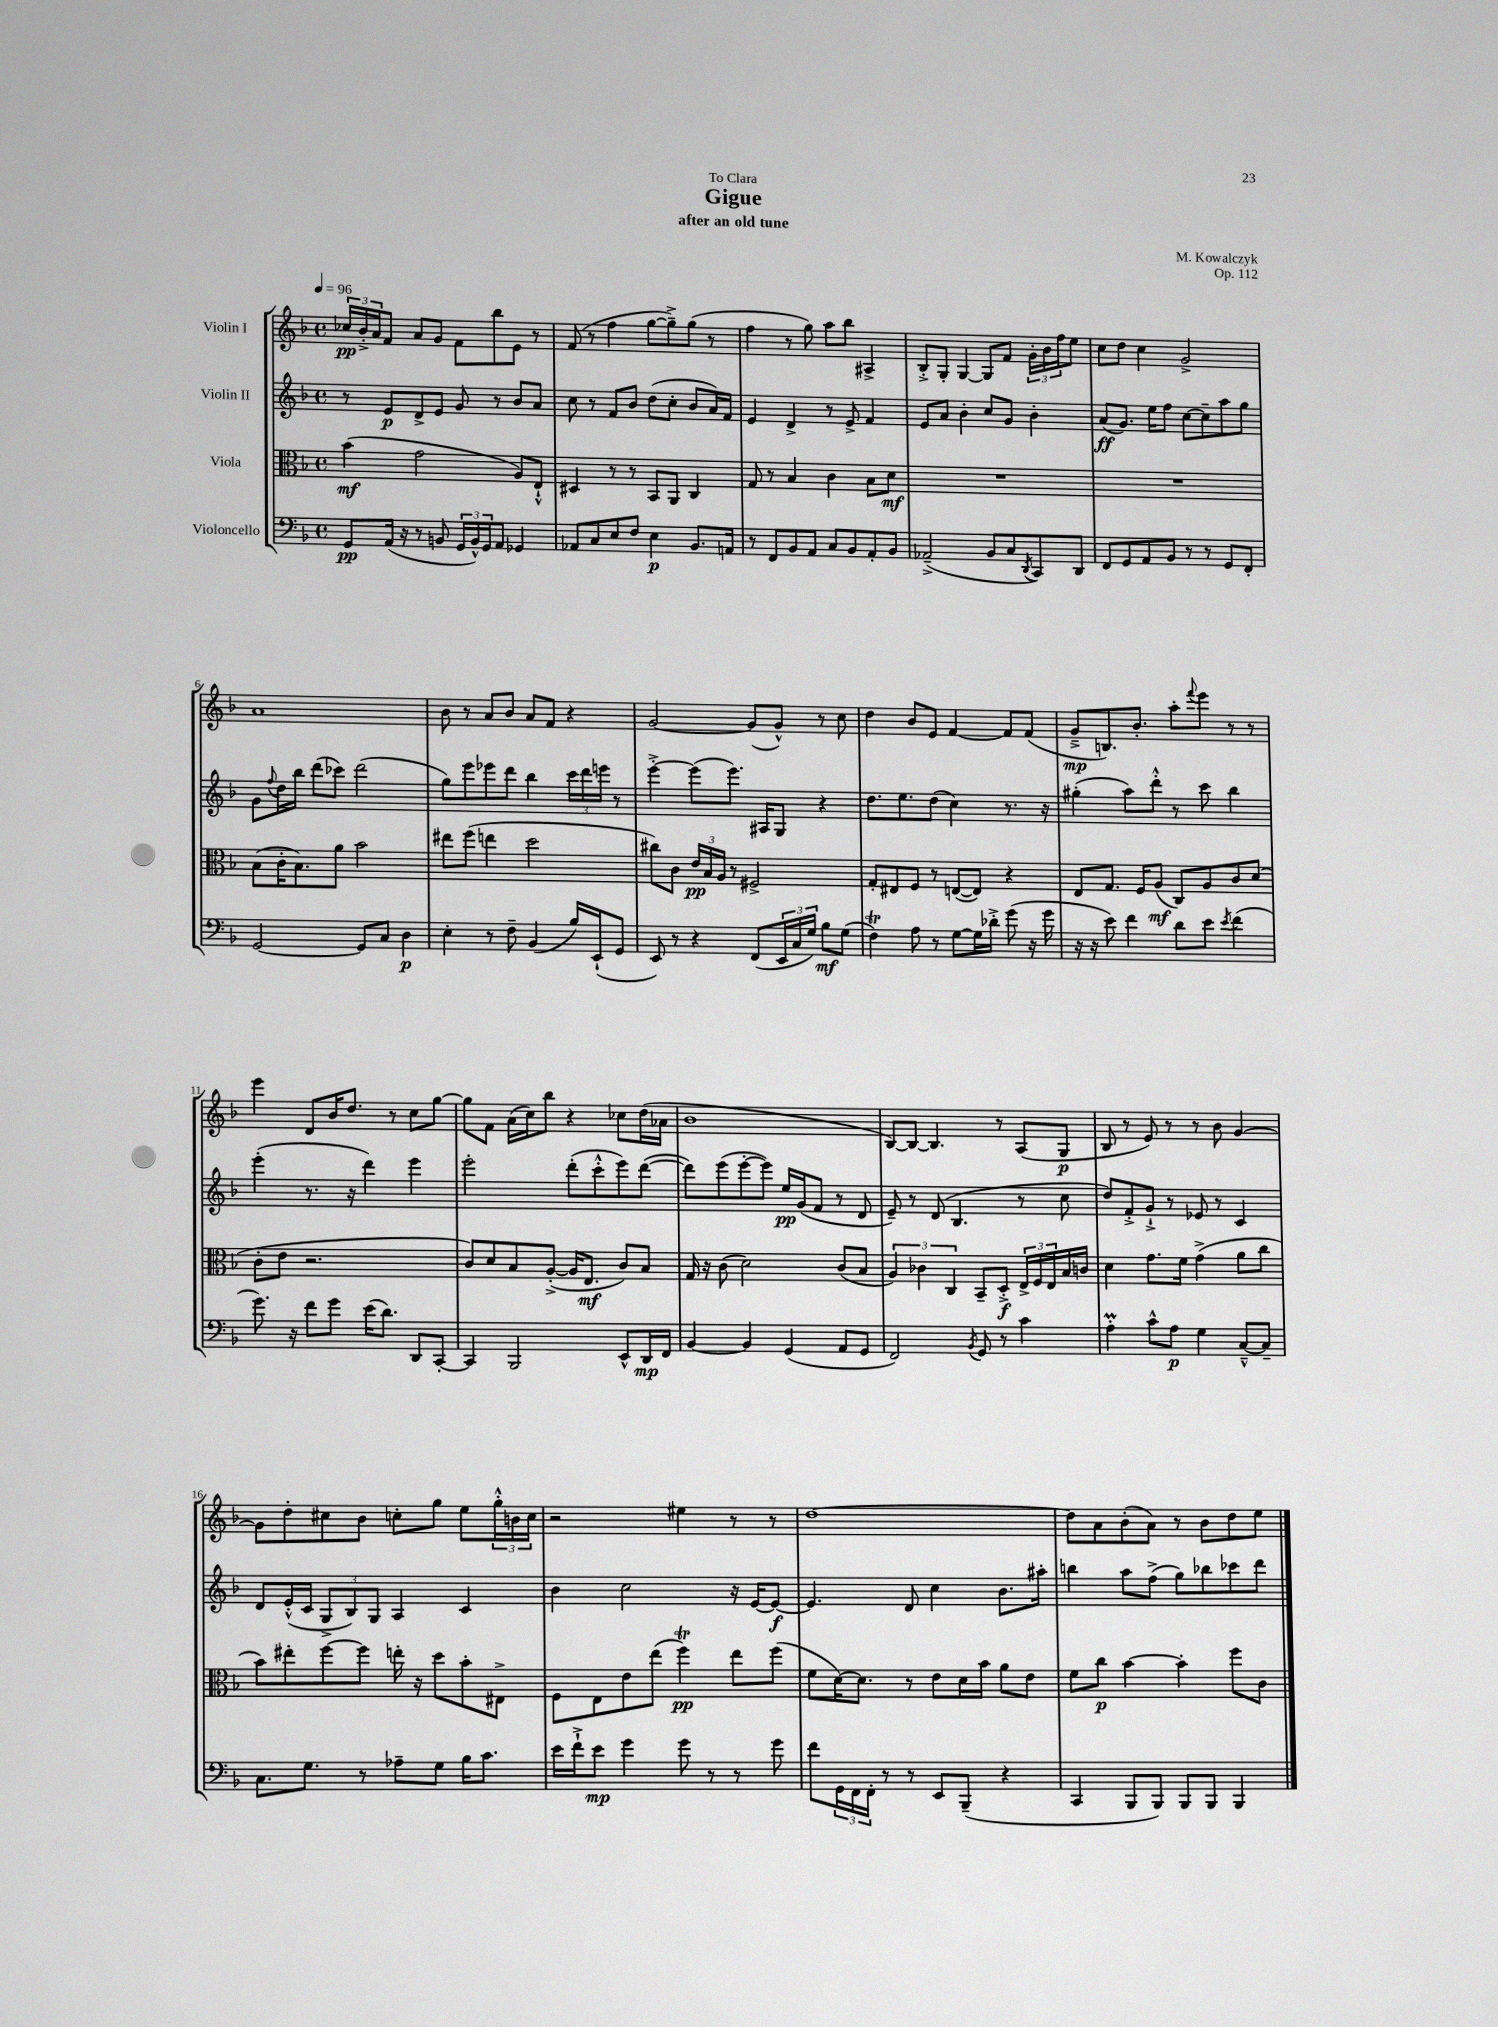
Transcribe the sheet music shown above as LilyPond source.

\header { title = "Gigue" composer = "M. Kowalczyk" subtitle = "after an old tune" dedication = "To Clara" opus = "Op. 112" }
<<
\new StaffGroup <<
\new Staff = "s0" \with { instrumentName = "Violin I" } {
    \clef treble \key f \major \defaultTimeSignature \time 4/4 \tempo 4 = 96
    \tuplet 3/2 { ces''16\pp bes'16-.-> a'16 } f'8 a'8 g'8 f'8 bes''8 e'8 r8 |
    f'8( r8 f''4 g''8~ g''8--->) g''8( r8 |
    f''4 r8 g''8) a''8 bes''8 ais4-> |
    bes8-.-> g8-. g4~ g8 f'8 \tuplet 3/2 { g'16-. bes'16 f''16 } e''8 |
    c''8 d''8 c''4 g'2-> |
    a'1 |
    bes'8 r8 a'8 bes'8 a'8 f'8 r4 |
    g'2~ g'8( g'8-^) r8 c''8 |
    d''4 bes'8 e'8 f'4~ f'8 f'8( |
    g'8--->\mp b8.) bes'8.-. a''8-. \appoggiatura { f'''8 } e'''8 r8 r8 |
    e'''4 d'8 bes'16 d''8. r8 c''8 g''8~ |
    g''8 f'8 a'16( c''16) bes''8 r4 ces''8 d''16( aes'16 |
    bes'1 |
    bes8~) bes8~ bes4. r8 a8( g8\p |
    bes8 r8 e'8) r8 r8 bes'8 g'4~ |
    g'8 d''8-. cis''8 bes'8 c''8-. g''8 e''8 \tuplet 3/2 { g''16-.-^ b'16 c''16 } |
    r2 eis''4 r8 r8 |
    d''1~ |
    d''8 a'8 bes'8-.( a'8) r8 bes'8 d''8 e''8 \bar "|." |
}
\new Staff = "s1" \with { instrumentName = "Violin II" } {
    \clef treble \key f \major \defaultTimeSignature \time 4/4
    r8 e'8\p d'8-> e'8 g'8 r8 bes'8 a'8 |
    c''8 r8 f'8 bes'8 d''8( c''8-. bes'8 a'16) f'16 |
    e'4 d'4-> r8 e'8-> f'4 |
    e'8 a'8 bes'4-. c''8 g'8 bes'4-. |
    a'8\ff( g'8.) e''16 f''8 c''8~ c''8-- a''8 g''8 |
    g'8 \appoggiatura { f''8 } d''16 bes''16 d'''8( ces'''8) d'''2( |
    g''8) e'''8 ees'''8 d'''8 bes''4 \tuplet 3/2 { c'''16 d'''16 e'''16 } r8 |
    e'''4~-.-> e'''8( e'''8.) ais16 g8 r4 |
    d''8. e''8. d''8( c''4) r8. r16 |
    gis''4-.( a''8) d'''8-.-^ r8 c'''8 bes''4 |
    e'''4-.( r8. r16 d'''4) e'''4 |
    e'''2-. d'''8-.( c'''8-.-^ e'''8) d'''8~( |
    d'''8) e'''8( e'''8~-. e'''8) e''16\pp g'16( f'8 r8 d'8 |
    e'8--) r8 d'8( bes4. r8 c''8 |
    d''8) f'8-.-> g'8-!-> r8 ees'8 r8 c'4 |
    d'8 e'16-.-^( c'16 \tuplet 3/2 { g8-> bes8) g8 } a4 c'4 |
    bes'4 c''2 r16 e'16~ e'8~\f |
    e'4. d'8 c''4 bes'8. ais''16-. |
    b''4 a''8 f''8->( g''8) bes''8 ces'''8 d'''8 \bar "|." |
}
\new Staff = "s2" \with { instrumentName = "Viola" } {
    \clef alto \key f \major \defaultTimeSignature \time 4/4
    bes'4\mf( g'2 a8) e8-!-^ |
    dis4 r8 r8 bes,8 a,8 c4 |
    g8 r8 bes4 c'4 bes8 d'8\mf |
    R1 |
    R1 |
    bes8( c'16-. bes8.) a'8 bes'2 |
    eis''8 f''8( e''4 d''2 |
    cis''8) c'8 \tuplet 3/2 { e'16\pp bes16 a16 } r8 fis2-> |
    g8-. eis8 f8 r8 e8~( e8) r4 |
    e8 g8. f16 a8\mf( c8) a8 c'8 d'8( |
    c'8-. e'8 r2. |
    c'8) d'8 bes8 a8~-.->( a16 e8.\mf c'8) bes8 |
    g16 r16 c'8( d'2) c'8( bes8 |
    \tuplet 3/2 { a4) ces'4 c4 } bes,8-- d8-.->\f \tuplet 3/2 { e16-> f16 e16 } bes16 c'16 |
    d'4 g'8. f'16 g'4->( a'8 c''8 |
    bes'8) eis''8-. f''8~ f''8 e''16-. r16 d''8 bes'8-. eis8-> |
    f8 e8 e'8 e''8( f''4\trill\pp) e''8 f''8( |
    f'8 d'16~) d'8. r8 e'8 d'16 bes'16 a'8 e'8 |
    f'8 c''8\p bes'4~ bes'4-. f''8 c'8 \bar "|." |
}
\new Staff = "s3" \with { instrumentName = "Violoncello" } {
    \clef bass \key f \major \defaultTimeSignature \time 4/4
    g,8\pp a,16( r16 r8 b,8 \tuplet 3/2 { g,16 b,16-^) g,16 } a,8 ges,4 |
    aes,8 c8 e8 f8 e4\p bes,8. a,16 |
    r8 f,8 bes,8 a,8 c8 bes,8 a,8-. bes,8 |
    aes,2--->( bes,8 c8 \acciaccatura { d,8 } c,8) d,8 |
    f,8 g,8 a,8 bes,8 r8 r8 g,8 f,8-. |
    g,2~ g,8 c8 d4\p |
    e4-. r8 f8-- bes,4( bes16) e,16-!( g,8 |
    e,8) r8 r4 f,8( \tuplet 3/2 { e,16 c16 g16) } bes8\mf g8( |
    f4\trill) a8 r8 g8~ g16 des'16-.-> g'8( r16 g'16 |
    r16 r16 e'8) f'4 d'8 e'8 \acciaccatura { e'8 } f'4( |
    g'8.) r16 f'8 g'8 e'16( d'8.) d,8 c,8~-. |
    c,4 bes,,2 e,8-^ d,16\mp f,16 |
    bes,4~ bes,4 g,4( a,8 g,8 |
    f,2) \acciaccatura { bes,8 } g,8 r8 c'4 |
    a4-.\prall c'8-^ a8\p g4 c8~---^ c8-- |
    c8. g8. r8 aes8-- g8 bes16 c'8. |
    e'16 f'16-!-> e'8\mp g'4 g'8 r8 r8 g'8 |
    f'8 \tuplet 3/2 { g,16 f,16 f,16-. } r8 r8 e,8 bes,,8--( r4 |
    c,4 bes,,8 bes,,8) bes,,8 bes,,8 bes,,4 \bar "|." |
}
>>
>>
